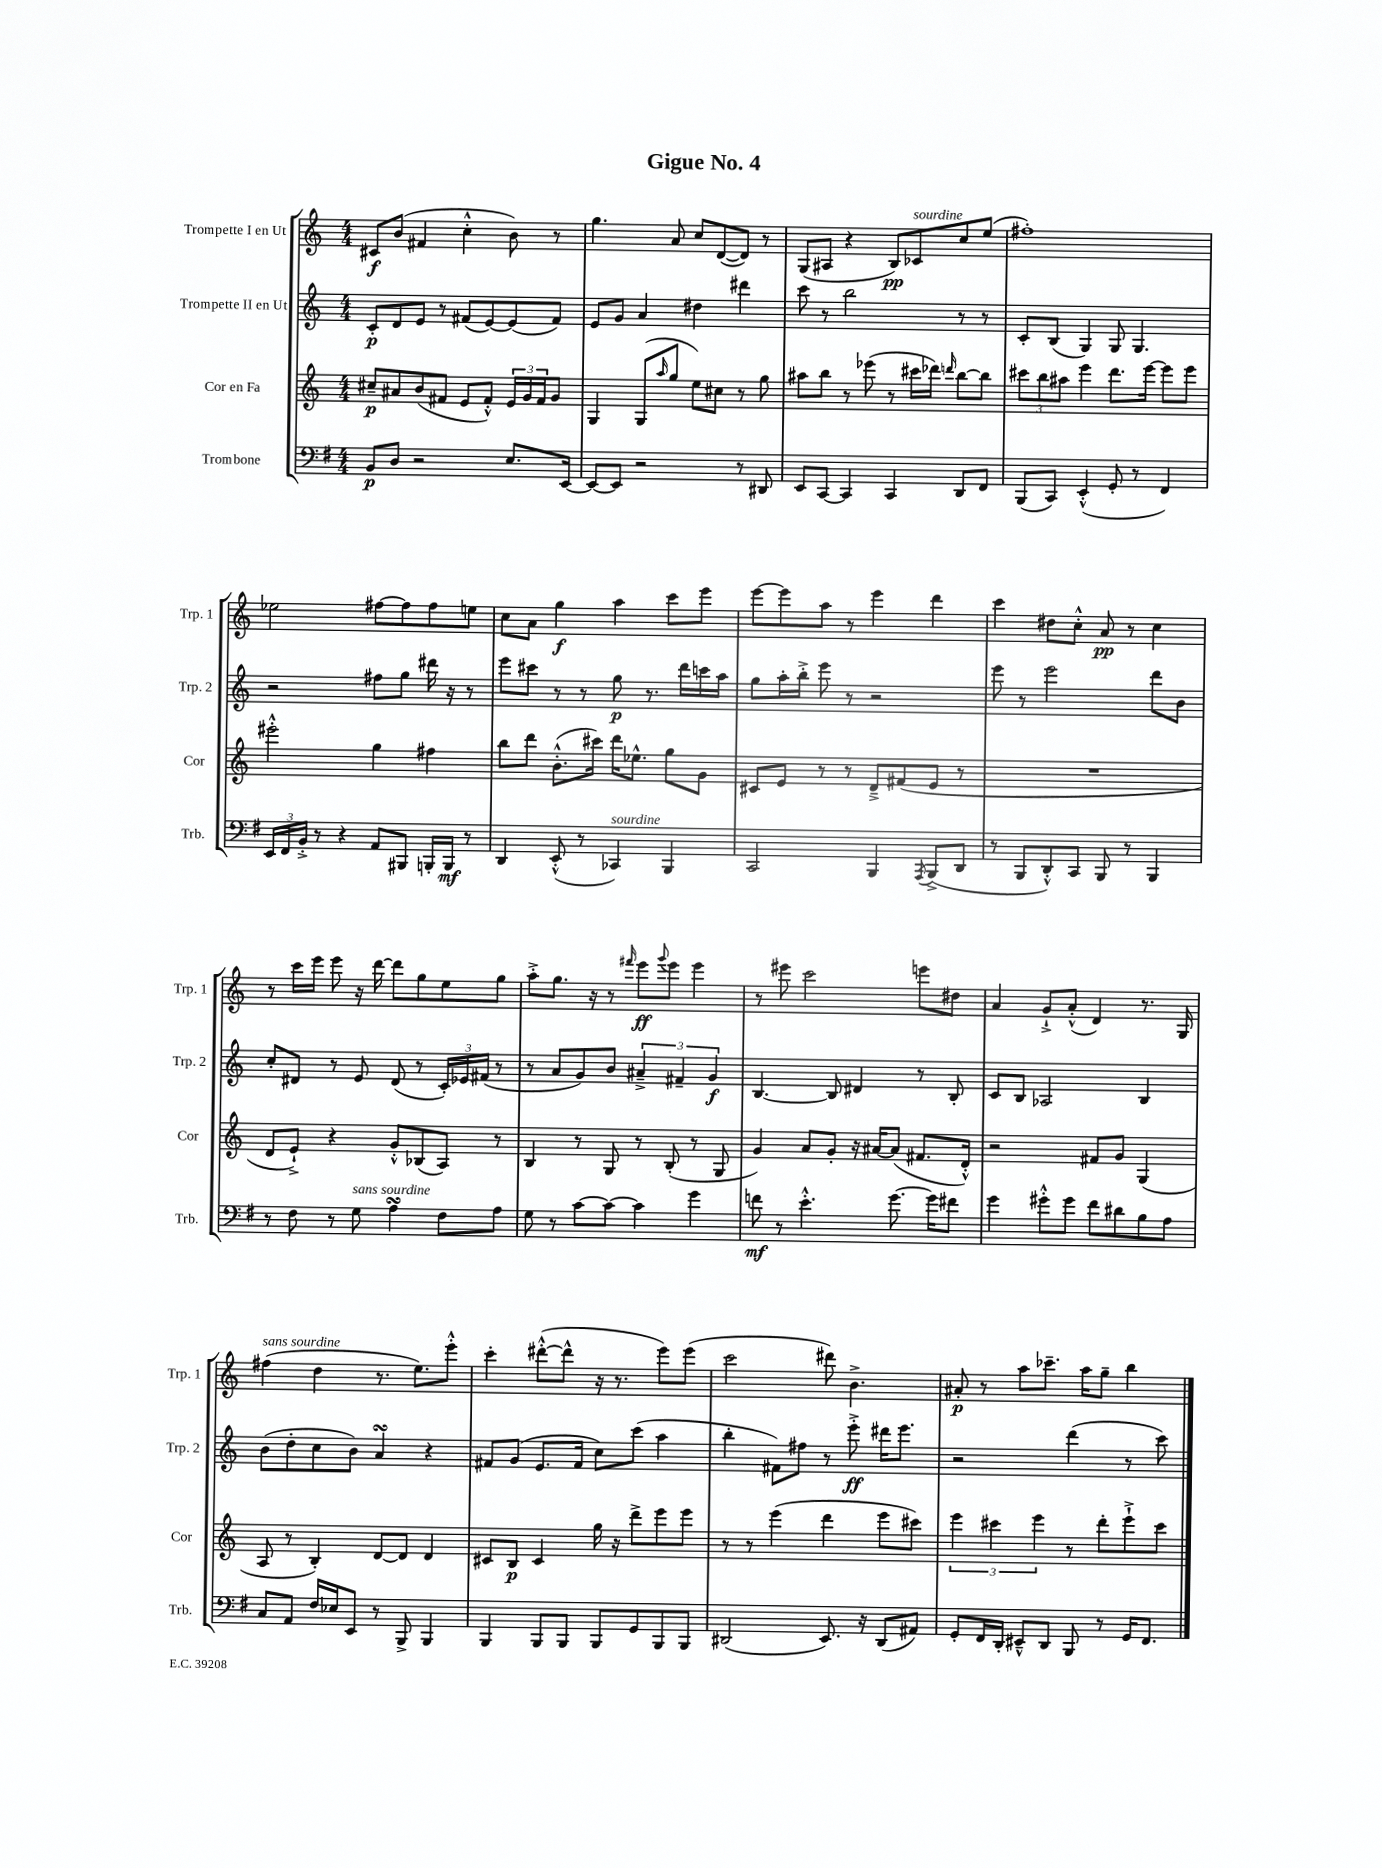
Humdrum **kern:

**kern	**kern	**kern	**kern
*staff4	*staff3	*staff2	*staff1
*clefF4	*clefG2	*clefG2	*clefG2
*k[f#]	*k[]	*k[]	*k[]
*M4/4	*M4/4	*M4/4	*M4/4
8BB	8cc#~	8c'	8c#
8D	8a#	8d	(8b
2r	(8b	8e	4f#
.	8f#	8r	.
.	8e	(8f#	4cc'^^
.	8f#'^^)	[8e)	.
8.E	24e	(8e]	8b)
.	24g	.	.
.	24f#	.	.
.	8g	8f#)	8r
[16EE	.	.	.
=	=	=	=
8EE_	4G	8e	4.gg
8EE]	.	8g	.
2r	(8G	4a	.
.	16qqaa	.	.
.	8gg	.	8a
.	8ee)	4dd#	8cc
.	8cc#	.	([8d
8r	8r	4ddd#	8d])
8DD#	8gg	.	8r
=	=	=	=
8EE	8aa#	8ccc	(8G
[8CC	8bb	8r	8A#
4CC]	8r	2bb	4r
.	(8eee-	.	.
4CC	8r	.	8B)
.	16ccc#	.	8c-
.	16ddd-)	.	.
.	16qqddd	.	.
8DD	[8bb	8r	8cc
8FF#	8bb]	8r	(8ee
=	=	=	=
(8BBB	12ccc#	8c'	1ff#')
.	12bb	.	.
8CC)	.	(8B	.
.	12aa#	.	.
(4EE'^^	4eee	4G)	.
8GG'	8.ddd	8G	.
8r	.	4.G	.
.	[16eee	.	.
4FF#)	8eee]	.	.
.	8eee	.	.
=	=	=	=
24EE	2eee#'^^	2r	2ee-
24FF#	.	.	.
24BB'^	.	.	.
8r	.	.	.
4r	.	.	.
8AA	4gg	8ff#	[8ff#
8BBB#	.	8gg	8ff#]
16BBB'	4ff#	16ddd#	8ff#
16BBB	.	16r	.
8r	.	8r	8ee
=	=	=	=
4DD	8bb	8eee	8cc
.	8ddd	8ccc#	8a
(8EE'^^	(8.b'^^	8r	4gg
8r	.	8r	.
.	16ccc#)	.	.
4CC-)	16ddd	8gg	4aa
.	8.ee-^^	.	.
.	.	8.r	.
4BBB	8gg	.	8ccc
.	.	16ddd	.
.	8g	16ccc	8eee
.	.	16aa	.
=	=	=	=
2CC	8c#	8gg	[8eee
.	8e	16aa'	8eee]
.	.	16bb'^	.
.	8r	8eee	8aa
.	8r	8r	8r
4BBB	8d~^	2r	4eee
.	(8f#	.	.
8qAAA	.	.	.
(8BBB^	8e	.	4ddd
8DD	8r	.	.
=	=	=	=
8r	1r	8eee	4ccc
8BBB	.	8r	.
8DD'^^)	.	2eee	8dd#
8CC	.	.	8cc'^^
8BBB	.	.	8a
8r	.	.	8r
4BBB	.	8ddd	4cc
.	.	8b	.
=	=	=	=
8r	8d	8cc'	8r
8F#	8e`^)	8d#	16ccc
.	.	.	16eee
8r	4r	8r	8eee
8G	.	8e	16r
.	.	.	[16ddd
4A	8g'^^	(8d#	8ddd]
.	(8B-	8r	8gg
8F#	8A)	24c')	8ee
.	.	24e-	.
.	.	(24f#	.
8A	8r	8r	8gg
=	=	=	=
8G	4B	8r	8aa'^
8r	.	8a	8.gg
[8c	8r	8g)	.
.	.	.	16r
8c_	8G	8b	8r
.	.	.	16qqfff#
4c]	8r	6a#~^	8eee
.	.	.	8qqggg
.	(8B'	.	8eee
.	.	6f#~	.
4g	8r	.	4eee
.	.	6g	.
.	8G	.	.
=	=	=	=
8f	4g)	[4.B	8r
8r	.	.	8eee#
4.e'^^	8a	.	2ccc
.	8g'	8B]	.
.	16r	4d#	.
.	[16a#	.	.
[8.g	(8a#]	.	.
.	8.f#	8r	8eee
16g]	.	.	.
8f#	.	8B'	8dd#
.	16d'^^)	.	.
=	=	=	=
4g	2r	8c	4a
.	.	8B	.
8g#'^^	.	2A-	8g`^
8g#	.	.	(8a'^^
8f#	8f#	.	4d)
8d#	8g	.	.
8B	(4G	4B	8.r
8A	.	.	.
.	.	.	16G
=	=	=	=
8C	8A	(8b	(4ff#
8AA	8r	8dd'	.
16F#	4B')	8cc	4dd
16E-	.	.	.
8EE	.	8b)	.
8r	[8d	4a	8.r
8BBB^	8d]	.	.
.	.	.	8.ee)
4BBB	4d	4r	.
.	.	.	8eee'^^
=	=	=	=
4BBB	8c#	8f#	4ccc'
.	8B	(8g	.
8BBB	4c#	8.e	([8ddd#'^^
8BBB	.	.	8ddd#^^]
.	.	16f#	.
8BBB	16gg	8cc)	16r
.	16r	.	8.r
8GG	8ddd^	(8ccc	.
8BBB	8eee	4aa	8eee)
8BBB	8eee	.	(8eee
=	=	=	=
(2DD#	8r	4bb'	2ccc
.	8r	.	.
.	(4eee	8f#)	.
.	.	8ff#	.
8.EE)	4ddd	8r	8ddd#)
.	.	8eee'^	4.b^
16r	.	.	.
(8DD#	8eee	16ddd#	.
.	.	8.eee	.
8AA#)	8ccc#)	.	.
=	=	=	=
8GG'	6eee	2r	8a#'
16FF#	.	.	8r
.	6ccc#	.	.
16DD'	.	.	.
8EE#~^^	.	.	8aa
.	6eee	.	.
8DD	.	.	8.ccc-~
8BBB	8r	(4ddd	.
.	.	.	16aa
8r	8ddd'	.	8gg~
16GG	8eee`^	8r	4bb
8.FF#	.	.	.
.	8ccc#	8ccc)	.
==	==	==	==
*-	*-	*-	*-
